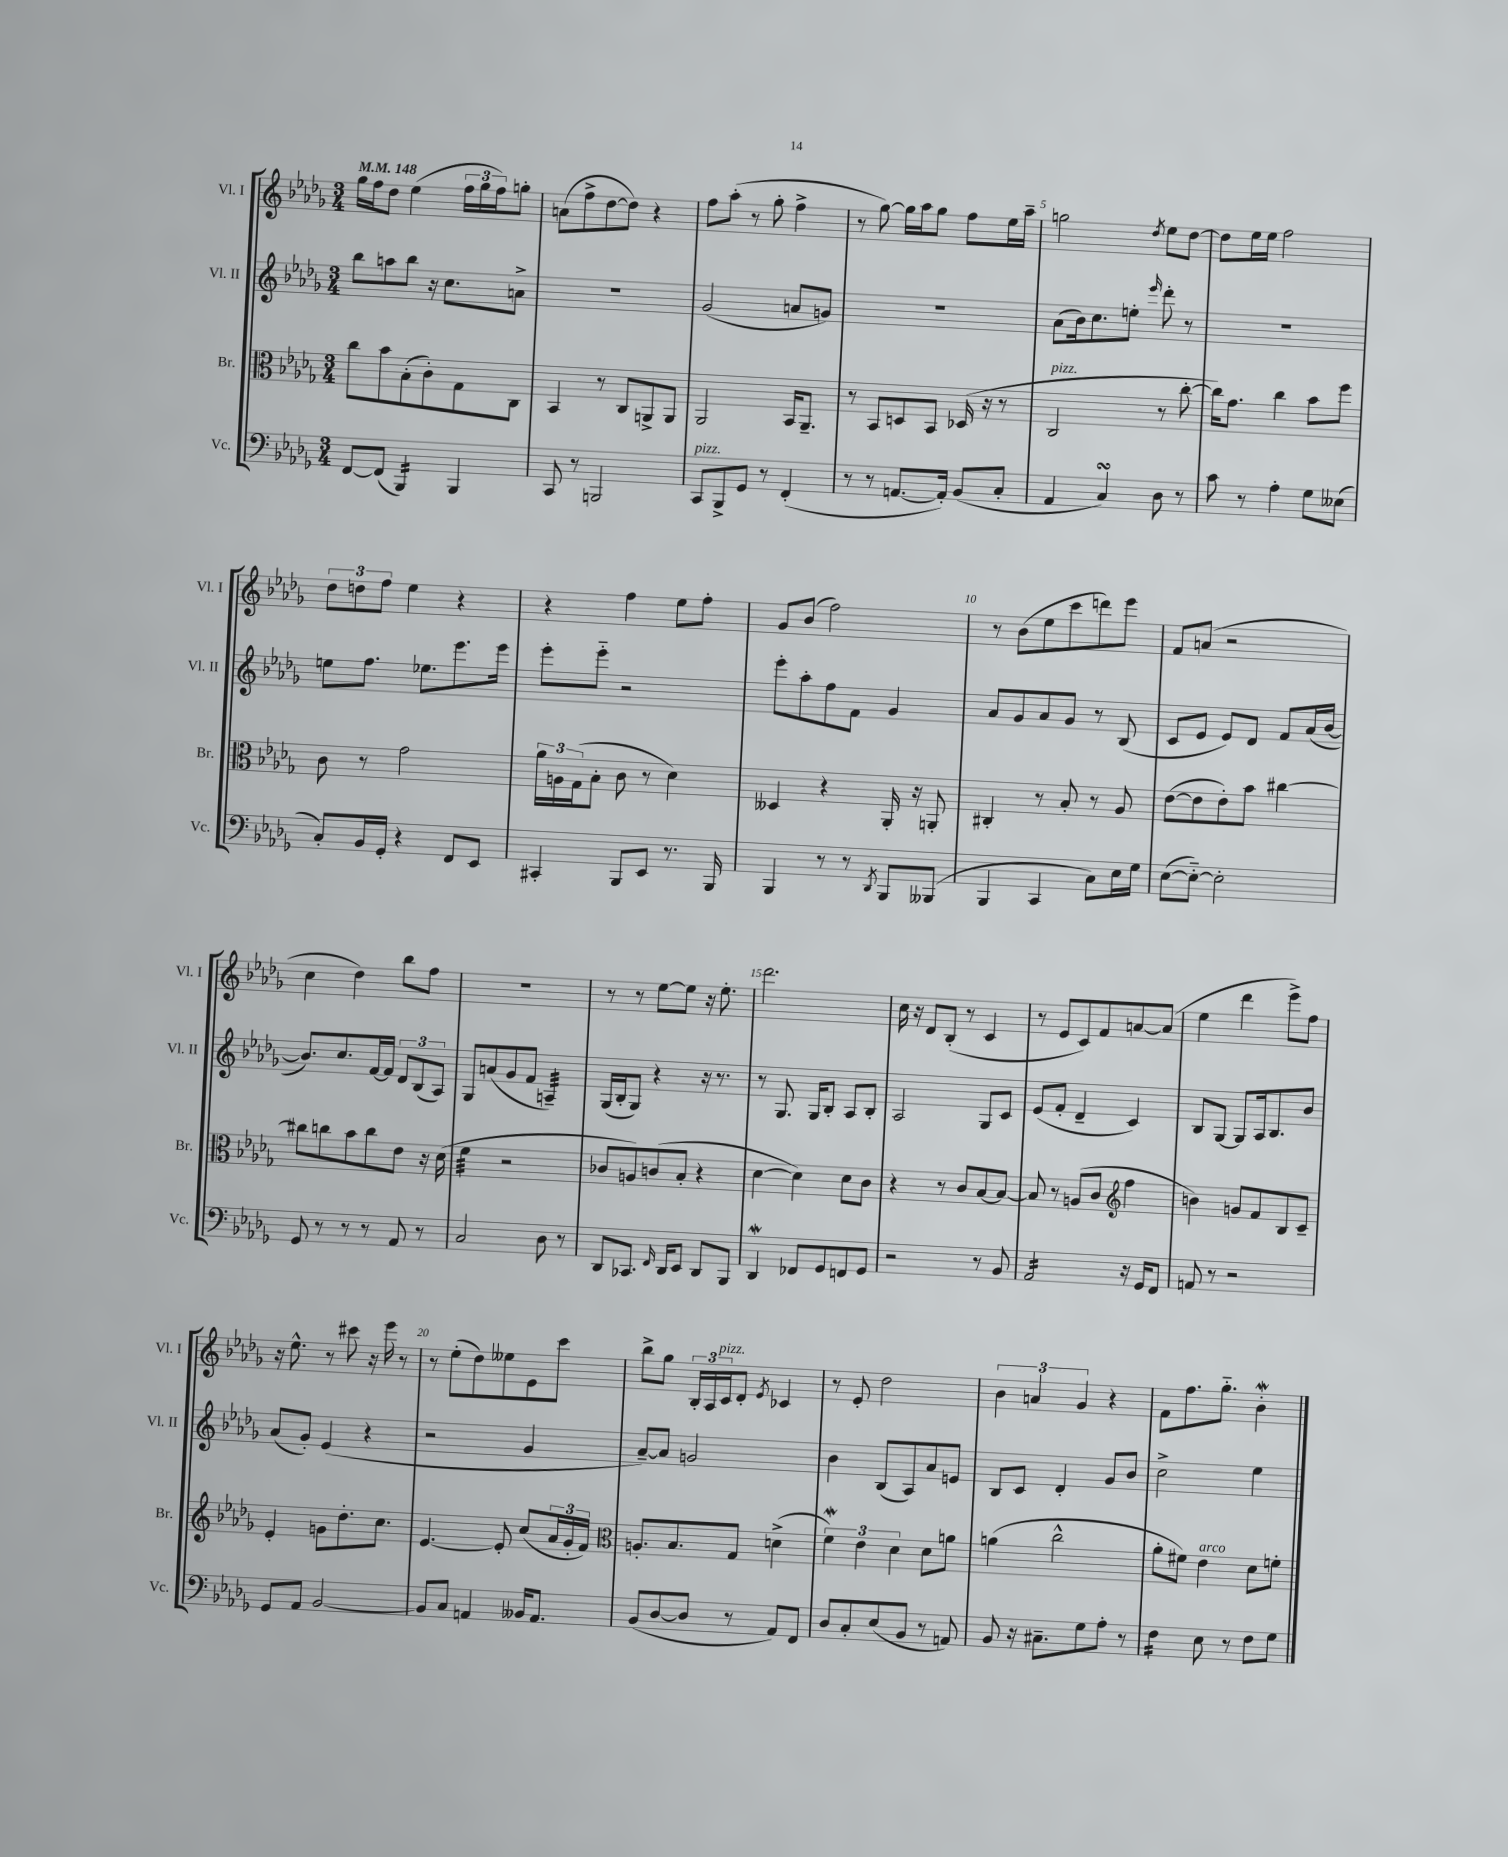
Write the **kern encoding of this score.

**kern	**kern	**kern	**kern
*staff4	*staff3	*staff2	*staff1
*clefF4	*clefC3	*clefG2	*clefG2
*k[b-e-a-d-g-]	*k[b-e-a-d-g-]	*k[b-e-a-d-g-]	*k[b-e-a-d-g-]
*M3/4	*M3/4	*M3/4	*M3/4
*MM148	*MM148	*MM148	*MM148
[8FF	8cc	8bb-	16gg-
.	.	.	16ff
(8FF]	8b-	8aa	8dd-
4BBB-)	(8B-'	8bb-	(4ee-
.	8c')	16r	.
.	.	8.cc	.
4BBB-	8G-	.	24ff
.	.	.	24gg-
.	.	.	24ff)
.	8C	8a^	8gg'
=	=	=	=
8CC	4BB-	2.r	(8a
8r	.	.	8ff^
2BBB	8r	.	[8dd-
.	8C	.	8dd-])
.	8AA^	.	4r
.	8AA	.	.
=	=	=	=
8CC	2AA-	(2g-	8ff
8BBB-^	.	.	(8aa-'
8GG-	.	.	8r
8r	.	.	8gg-'
(4FF'	16BB-	8a	4ff^
.	8.AA-~	.	.
.	.	8g)	.
=	=	=	=
8r	8r	2.r	8r
8r	8BB-	.	[8gg-)
[8.AA	8D	.	16gg-]
.	.	.	16aa-
.	8BB-	.	8gg-
16AA'])	.	.	.
(8BB-	(16D-	.	8ff
.	16r	.	.
8C'	8r	.	16ee-
.	.	.	16aa-~
=	=	=	=
4AA-	2C	(8a-	2gg
.	.	16b-)	.
.	.	8.cc	.
4C)	.	.	.
.	.	8ee'	.
.	.	16qqeee-	8qdd-
8D-	8r	8ddd-'	8ee-
8r	[8cc'	8r	[8dd-
=	=	=	=
8c	16cc])	2.r	8dd-]
.	8.g-	.	.
8r	.	.	16ee-
.	.	.	16ee-
4A-'	4cc	.	2ff
8G-	8b-	.	.
(8E--	8ff	.	.
=	=	=	=
8C')	8c	8ee	12dd-
.	.	.	12dd
16BB-	8r	8.ff	.
.	.	.	12ff
16GG-'	.	.	.
4r	2g-	.	4ee-
.	.	8.ee-	.
8FF	.	8.eee-	4r
8EE-	.	.	.
.	.	16eee-	.
=	=	=	=
4CC#'	24a-	8eee-'	4r
.	24A	.	.
.	(24G-	.	.
.	8B-'	8eee-'~	.
8BBB-	8c	2r	4ff
8EE-	8r	.	.
8.r	4d-)	.	8ee-
.	.	.	8ff'
16BBB-	.	.	.
=	=	=	=
4BBB-	4D--	8eee-'	8g-
.	.	8aa-'	(8b-
8r	4r	8ff	2ff)
8r	.	8f	.
8qDD-	.	.	.
8BBB-	16AA-'	4g-	.
.	16r	.	.
(8BBB--	8AA'	.	.
=	=	=	=
4BBB-	4C#'	8a-	8r
.	.	8g-	(8b-
4CC	8r	8a-	8ee-
.	8B-'	8g-	8ccc
8C)	8r	8r	8ddd)
16E-	8A-	(8B-	8eee-
16G-	.	.	.
=	=	=	=
([8E-	([8e-	8c	8f
8E-'~_)	8e-]	8e-	(8a
2E-']	8e-')	8e-)	2r
.	8b-	8d-	.
.	[4cc#	8f	.
.	.	(16a-	.
.	.	[16b-	.
=	=	=	=
8GG-	8cc#]	8.b-])	4cc
8r	8cc	.	.
.	.	8.cc	.
8r	8b-	.	4dd-)
8r	8cc	[16f	.
.	.	16f]	.
8AA-	8e-	12d-	8bb-
.	.	(12B-	.
8r	16r	.	8ff
.	.	12A-)	.
.	(16d-	.	.
=	=	=	=
2C	4f	8G-	2.r
.	.	(8a	.
.	2r	8g-	.
.	.	8f	.
8D-	.	4A~)	.
8r	.	.	.
=	=	=	=
8DD-	8c-	(16G-	8r
.	.	16B-'	.
8.CC-	8A)	8G-)	8r
.	(8c	4r	[8ee-
16qqFF	.	.	.
16DD-	.	.	.
8EE-	8B-'	.	8ee-]
8DD-	4r	16r	16r
.	.	8.r	8.ee-'
8BBB-	.	.	.
=	=	=	=
4DD-	[4d-	8r	2.ddd-
.	.	8.G-	.
8FF-	4d-])	.	.
.	.	16G-	.
8GG-	.	8B-'	.
8FF	8d-	8A-	.
8GG-	8c	8B-'	.
=	=	=	=
2r	4r	2A-	16cc
.	.	.	16r
.	.	.	8d-
.	8r	.	(8B-'
.	8c	.	8r
8r	[8B-	8G-	4c
8BB-	8B-_	8c	.
=	=	=	=
2AA-	8B-]	(8e-	8r
.	8r	8f'	8e-
.	(8A	4d-~	8c)
.	8c	.	8f
*	*clefG2	*	*
16r	4ff	4c)	[8a
16GG-	.	.	.
8FF	.	.	(8a]
=	=	=	=
8AA	4b)	8B-	4ee-
8r	.	[8G-	.
2r	8g	8G-]	4ddd-
.	8f	16A-	.
.	.	8.B-	.
.	8B-	.	8eee-^)
.	8c~	8b-	8ff
=	=	=	=
8GG-	4e-'	(8a-	16r
.	.	.	8.ee-^^
8AA-	.	8g-')	.
[2BB-	8g	(4e-	8r
.	8.dd-'	.	8ccc#
.	.	4r	16r
.	8.cc	.	16eee-
.	.	.	8r
=	=	=	=
8BB-]	[4.e-	2r	8r
8C	.	.	(8ee-'
4AA	.	.	8dd-)
.	8e-']	.	8ee--
16BB--	(8cc	4g-	8e-
8.AA	.	.	.
.	24a-	.	8ccc
.	24g-'	.	.
.	24f)	.	.
=	=	=	=
*	*clefC3	*	*
(8BB-	8.A'	[8a-~)	8bb-^
[8D-	.	8a-]	8gg-
.	8.B-	.	.
8D-]	.	2g	24B-'
.	.	.	24A-
.	.	.	24c
8r	8G-	.	8d-'
.	.	.	8qe-
8AA-)	(4d^	.	4c-
8FF	.	.	.
=	=	=	=
8D-	6f)	4b-	8r
8C'	.	.	8e-'
.	6e-	.	.
(8E-	.	(8B-	2dd-
.	6d-	.	.
8BB-	.	8A-)	.
8r	8d-	8a-	.
8AA)	8a	8e	.
=	=	=	=
8BB-	(4a	8B-	6b-
16r	.	8c	.
.	.	.	6a
8.C#~	.	.	.
.	2cc^^	4d-'	.
.	.	.	6g-
8G-	.	.	.
8A-'	.	8g-	4r
8r	.	8b-	.
=	=	=	=
4F	8a-'	2cc^	8f
.	8f#)	.	8.ff
8E-	4e-	.	.
.	.	.	8.gg-'~
8r	.	.	.
8F	8d-	4ee-	4b-'
8G-	8f'	.	.
==	==	==	==
*-	*-	*-	*-
